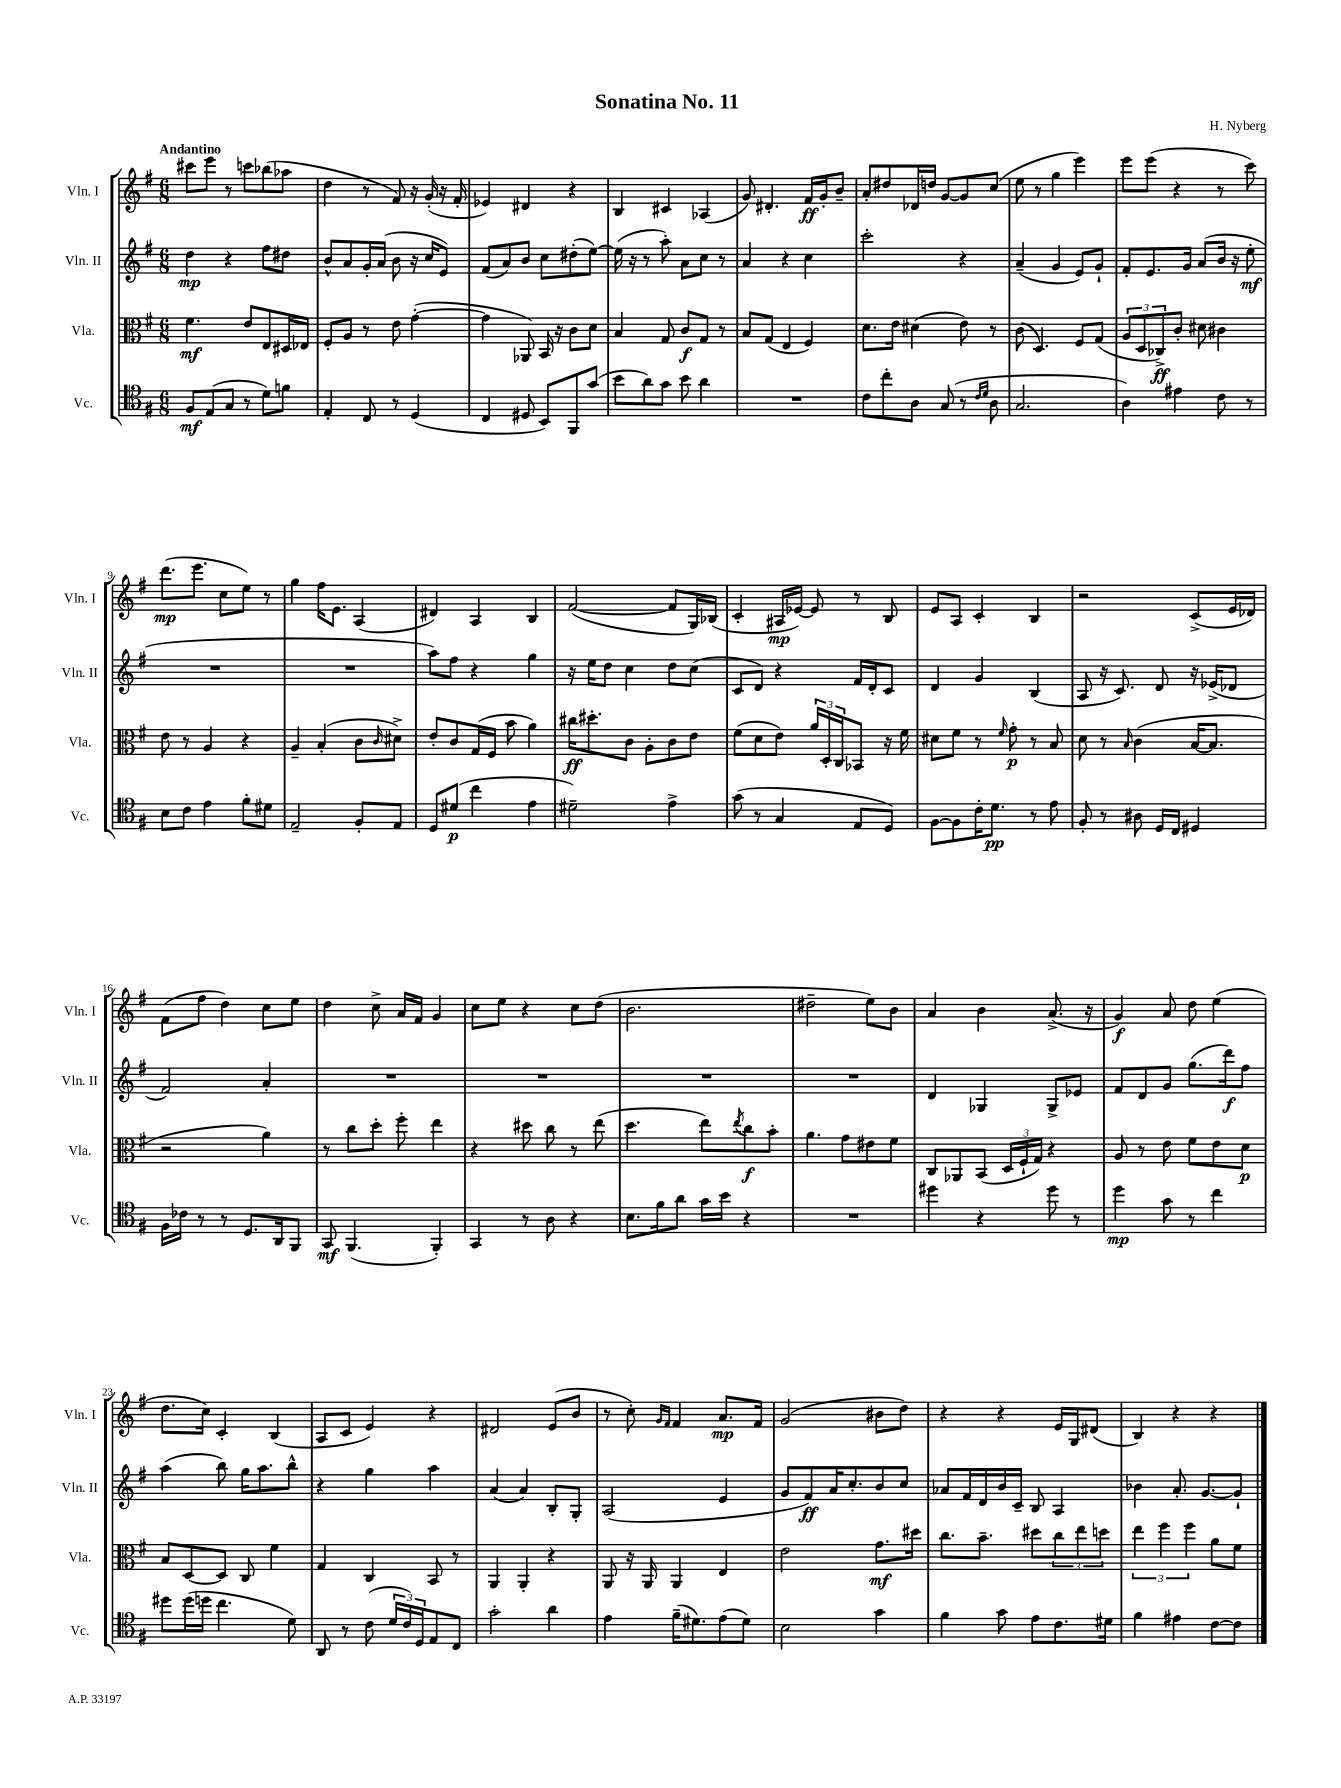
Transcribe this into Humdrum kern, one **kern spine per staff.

**kern	**dynam	**kern	**dynam	**kern	**dynam	**kern	**dynam
*part4	*part4	*part3	*part3	*part2	*part2	*part1	*part1
*staff4	*staff4	*staff3	*staff3	*staff2	*staff2	*staff1	*staff1
*I"Vc.	*	*I"Vla.	*	*I"Vln. II	*	*I"Vln. I	*
*I'Vc.	*	*I'Vla.	*	*I'Vln. II	*	*I'Vln. I	*
*clefC4	*	*clefC3	*	*clefG2	*	*clefG2	*
*k[f#]	*	*k[f#]	*	*k[f#]	*	*k[f#]	*
*M6/8	*	*M6/8	*	*M6/8	*	*M6/8	*
=1	=1	=1	=1	=1	=1	=1	=1
!	!	!	!	!	!	!LO:TX:a:B:t=Andantino	!
8F#/L	mf	4.f#\	mf	4dd\	mp	8ccc#X\L	.
(8E/	.	.	.	.	.	8eee\J	.
8G/J	.	.	.	4r	.	8r	.
8r	.	8e/L	.	.	.	8cccn\L	.
8d\L)	.	8E/	.	8ff#\L	.	(8bb-X\	.
8fn\J	.	16D#X/L	.	8dd#X\J	.	8aa-X\J	.
.	.	16E-X/JJ	.	.	.	.	.
=2	=2	=2	=2	=2	=2	=2	=2
4E'/	.	8F#'/L	.	8b^^/L	.	4dd\	.
.	.	8A/J	.	8a/	.	.	.
8C/	.	8r	.	16g'/L	.	8r	.
.	.	.	.	(16a/JJ	.	.	.
8r	.	8e\	.	8b\	.	8f#/)	.
(4D/	.	([4g'\	.	16r	.	16r	.
.	.	.	.	16cc/KL	.	(16g'/	.
.	.	.	.	8e/J)	.	16r	.
.	.	.	.	.	.	16f#'/	.
=3	=3	=3	=3	=3	=3	=3	=3
4C/	.	4g\]	.	(8f#/L	.	4e-X/)	.
.	.	.	.	8a/)	.	.	.
8D#X/	.	8AA-X/)	.	8b/J	.	4d#X/	.
8BB/L)	.	16BB/	.	8cc\L	.	.	.
.	.	16r	.	.	.	.	.
8FF#/	.	8c\L	.	(8dd#X'\	.	4r	.
(8g/J	.	8d\J	.	[8ee\J)	.	.	.
=4	=4	=4	=4	=4	=4	=4	=4
8b\L	.	4B/	.	(16ee\]	.	4B/	.
.	.	.	.	16r	.	.	.
8a\)	.	.	.	8r	.	.	.
8g\J	.	8G/	.	8aa'\)	.	4c#X/	.
8b\	.	8c/L	f	8a\L	.	.	.
4a\	.	8G/J	.	8cc\J	.	(4A-X/	.
.	.	8r	.	8r	.	.	.
=5	=5	=5	=5	=5	=5	=5	=5
2.r	.	8B/L	.	4a/	.	8g/)	.
.	.	(8G/J	.	.	.	4.d#X'/	.
.	.	4E/	.	4r	.	.	.
.	.	4F#/)	.	4cc\	.	16f#/LL	ff
.	.	.	.	.	.	16g'/J	.
.	.	.	.	.	.	8b~/J	.
=6	=6	=6	=6	=6	=6	=6	=6
8c\L	.	8.d\L	.	2ccc'\	.	8a'/L	.
8cc'\	.	.	.	.	.	8dd#X/	.
.	.	16e\Jk	.	.	.	.	.
8A\J	.	(4d#X\	.	.	.	16d-X/L	.
.	.	.	.	.	.	16ddn/JJ	.
(8G/	.	.	.	.	.	[8g/L	.
8r	.	8e\)	.	4r	.	8g/]	.
16qqc/LL	.	.	.	.	.	.	.
16qqd/JJ	.	.	.	.	.	.	.
8A\	.	8r	.	.	.	(8cc/J	.
=7	=7	=7	=7	=7	=7	=7	=7
2.G/	.	(8c\	.	(4a~/	.	8ee\	.
.	.	4.D/)	.	.	.	8r	.
.	.	.	.	4g/	.	4gg\	.
.	.	8F#/L	.	8e/L)	.	4eee\)	.
.	.	(8G/J	.	8g`/J	.	.	.
=8	=8	=8	=8	=8	=8	=8	=8
4A\)	.	12A/L	.	8f#'/L	.	8eee\L	.
.	.	12D/	.	.	.	.	.
.	.	.	.	8.e/	.	(8eee\J	.
.	.	12C-X^/)	ff	.	.	.	.
4e#X\	.	8c'/J	.	.	.	4r	.
.	.	.	.	16g/Jk	.	.	.
.	.	8d#X\	.	(8a/L	.	.	.
8c\	.	4c#X\	.	16b/Jk	.	8r	.
.	.	.	.	16r	.	.	.
8r	.	.	.	8ee'\	mf	8ccc\)	.
!!LO:LB:g=z
=9	=9	=9	=9	=9	=9	=9	=9
8B\L	.	8e\	.	2.r	.	(8.ddd\L	mp
8c\J	.	8r	.	.	.	.	.
.	.	.	.	.	.	8.eee\J	.
4e\	.	4A/	.	.	.	.	.
.	.	.	.	.	.	8cc\L	.
8f#'\L	.	4r	.	.	.	8ee\J)	.
8d#X\J	.	.	.	.	.	8r	.
=10	=10	=10	=10	=10	=10	=10	=10
2E~/	.	4A~/	.	2.r	.	4gg\	.
.	.	(4B'/	.	.	.	16ff#\KL	.
.	.	.	.	.	.	8.e\J	.
8F#'/L	.	8c\L	.	.	.	(4A/	.
.	.	16qqc/	.	.	.	.	.
8E/J	.	8d#X^\J)	.	.	.	.	.
=11	=11	=11	=11	=11	=11	=11	=11
8D/L	.	8e'/L	.	8aa\L)	.	4d#X/)	.
(8d#X/J	p	8c/	.	8ff#\J	.	.	.
4cc\	.	(16G/L	.	4r	.	4A/	.
.	.	16F#/JJ	.	.	.	.	.
.	.	8b\	.	.	.	.	.
4e\	.	4a\)	.	4gg\	.	4B/	.
=12	=12	=12	=12	=12	=12	=12	=12
2d#X~\)	.	16cc#X\KL	ff	16r	.	([2f#/	.
.	.	8.dd#X'\	.	16ee\KL	.	.	.
.	.	.	.	8dd\J	.	.	.
.	.	8c\J	.	4cc\	.	.	.
.	.	8A'\L	.	.	.	.	.
4e^\	.	8c\	.	8dd\L	.	8f#/L]	.
.	.	8e\J	.	(8cc\J	.	16G/L)	.
.	.	.	.	.	.	(16B-X/JJ	.
=13	=13	=13	=13	=13	=13	=13	=13
(8g\	.	(8f#\L	.	8c/L	.	4c'/	.
8r	.	8d\	.	8d/J)	.	.	.
4G/	.	8e\J)	.	4r	.	16A#X/LL	mp
.	.	.	.	.	.	[16e-X/JJ)	.
.	.	24a/LL	.	.	.	8e-/]	.
.	.	24D'/	.	.	.	.	.
.	.	24C/J	.	.	.	.	.
8E/L	.	8BB-X/J	.	16f#/LL	.	8r	.
.	.	.	.	16d'/J	.	.	.
8D/J)	.	16r	.	8c/J	.	8B/	.
.	.	16f#\	.	.	.	.	.
=14	=14	=14	=14	=14	=14	=14	=14
[8F#\L	.	8d#X\L	.	4d/	.	8e/L	.
8F#\]	.	8f#\J	.	.	.	8A/J	.
16c'\K	.	8r	.	4g/	.	4c'/	.
8.d\J	pp	.	.	.	.	.	.
.	.	16qqf#/	.	.	.	.	.
.	.	8g'\	p	.	.	.	.
8r	.	8r	.	(4B/	.	4B/	.
8e\	.	8B/	.	.	.	.	.
=15	=15	=15	=15	=15	=15	=15	=15
8F#'/	.	8d\	.	8A/	.	2r	.
8r	.	8r	.	16r	.	.	.
.	.	.	.	8.c/)	.	.	.
.	.	16qqB/	.	.	.	.	.
8A#X\	.	(4c\	.	.	.	.	.
16D/LL	.	.	.	8d/	.	.	.
16C/JJ	.	.	.	.	.	.	.
4D#X/	.	[16B/KL	.	16r	.	(8c^/L	.
.	.	8.B/J]	.	(16e-X^/KL	.	.	.
.	.	.	.	8d-X/J	.	16e/L	.
.	.	.	.	.	.	16d-X/JJ)	.
!!LO:LB:g=z
=16	=16	=16	=16	=16	=16	=16	=16
16F#\LL	.	2r	.	2f#/)	.	(8f#\L	.
16c-X\JJ	.	.	.	.	.	.	.
8r	.	.	.	.	.	8ff#\J	.
8r	.	.	.	.	.	4dd\)	.
8.D/L	.	.	.	.	.	.	.
.	.	4a\)	.	4a'/	.	8cc\L	.
16AA/k	.	.	.	.	.	.	.
8FF#/J	.	.	.	.	.	8ee\J	.
=17	=17	=17	=17	=17	=17	=17	=17
8GG/	mf	8r	.	2.r	.	4dd\	.
(4.FF#/	.	8cc\L	.	.	.	.	.
.	.	8dd'\J	.	.	.	8cc^\	.
.	.	8ff#'\	.	.	.	16a/LL	.
.	.	.	.	.	.	16f#/JJ	.
4FF#'/)	.	4ee\	.	.	.	4g/	.
=18	=18	=18	=18	=18	=18	=18	=18
4GG/	.	4r	.	2.r	.	8cc\L	.
.	.	.	.	.	.	8ee\J	.
8r	.	8dd#X\	.	.	.	4r	.
8A\	.	8cc\	.	.	.	.	.
4r	.	8r	.	.	.	8cc\L	.
.	.	(8ee\	.	.	.	(8dd\J	.
=19	=19	=19	=19	=19	=19	=19	=19
8.B\L	.	4.dd\	.	2.r	.	2.b\	.
16f#\k	.	.	.	.	.	.	.
8a\J	.	.	.	.	.	.	.
16g\LL	.	8ee\L)	.	.	.	.	.
16b\JJ	.	.	.	.	.	.	.
.	.	8qee/	.	.	.	.	.
4r	.	8cc\	f	.	.	.	.
.	.	8b'\J	.	.	.	.	.
=20	=20	=20	=20	=20	=20	=20	=20
2.r	.	4.a\	.	2.r	.	2dd#X~\	.
.	.	8g\L	.	.	.	.	.
.	.	8e#X\	.	.	.	8ee\L)	.
.	.	8f#\J	.	.	.	8b\J	.
=21	=21	=21	=21	=21	=21	=21	=21
4dd#X\	.	8C/L	.	4d/	.	4a/	.
.	.	8AA-X/	.	.	.	.	.
4r	.	(8BB/J	.	4G-X/	.	4b\	.
.	.	24D/LL	.	.	.	.	.
.	.	24F#`/	.	.	.	.	.
.	.	24G/JJ)	.	.	.	.	.
8dd#\	.	4r	.	8G-^/L	.	(8.a^/	.
8r	.	.	.	8e-X/J	.	.	.
.	.	.	.	.	.	16r	.
=22	=22	=22	=22	=22	=22	=22	=22
4dd\	mp	8A/	.	8f#/L	.	4g/)	f
.	.	8r	.	8d/	.	.	.
8g\	.	8e\	.	8g/J	.	8a/	.
8r	.	8f#\L	.	(8.gg\L	.	8dd\	.
4cc\	.	8e\	.	.	.	(4ee\	.
.	.	.	.	16ddd\k)	f	.	.
.	.	8d\J	p	8ff#\J	.	.	.
!!LO:LB:g=z
=23	=23	=23	=23	=23	=23	=23	=23
8dd#X\L	.	8B/L	.	(4aa\	.	8.dd\L	.
(16dd#\L	.	[8D/	.	.	.	.	.
16ddn\JJ	.	.	.	.	.	16cc\Jk)	.
4.cc\	.	8D/J]	.	8bb\)	.	4c'/	.
.	.	8C/	.	16gg\KL	.	.	.
.	.	.	.	8.aa\	.	.	.
.	.	4f#\	.	.	.	(4B/	.
8d\)	.	.	.	8bb^^\J	.	.	.
=24	=24	=24	=24	=24	=24	=24	=24
8AA/	.	4G/	.	4r	.	8A/L	.
8r	.	.	.	.	.	8c/J	.
(8c\	.	4C/	.	4gg\	.	4e/)	.
24d/LL	.	.	.	.	.	.	.
24c/)	.	.	.	.	.	.	.
24D/J	.	.	.	.	.	.	.
8E/	.	8BB/	.	4aa\	.	4r	.
8C/J	.	8r	.	.	.	.	.
=25	=25	=25	=25	=25	=25	=25	=25
2g'\	.	4AA/	.	(4a/	.	2d#X/	.
.	.	4AA'/	.	4a/)	.	.	.
4a\	.	4r	.	8B'/L	.	(8e/L	.
.	.	.	.	8G'/J	.	8b/J	.
=26	=26	=26	=26	=26	=26	=26	=26
4e\	.	8AA/	.	(2A/	.	8r	.
.	.	16r	.	.	.	8cc'\)	.
.	.	16AA/	.	.	.	.	.
.	.	.	.	.	.	16qqg/LL	.
.	.	.	.	.	.	16qqf#/JJ	.
(16f#~\KL	.	4AA/	.	.	.	4f#/	.
8.d#X\)	.	.	.	.	.	.	.
(8e\	.	4E/	.	4e/	.	8.a/L	mp
8d#\J)	.	.	.	.	.	.	.
.	.	.	.	.	.	16f#/Jk	.
=27	=27	=27	=27	=27	=27	=27	=27
2B\	.	2e\	.	8g/L	.	(2g/	.
.	.	.	.	8f#/)	ff	.	.
.	.	.	.	16a/K	.	.	.
.	.	.	.	8.cc'/	.	.	.
4g\	.	8.g\L	mf	8b/	.	8b#X\L	.
.	.	.	.	8cc/J	.	8dd\J)	.
.	.	16dd#X\Jk	.	.	.	.	.
=28	=28	=28	=28	=28	=28	=28	=28
4f#\	.	8.cc\L	.	8a-X/L	.	4r	.
.	.	.	.	16f#/L	.	.	.
.	.	8.b~\J	.	16d/	.	.	.
8g\	.	.	.	16b/	.	4r	.
.	.	.	.	16c~/JJ	.	.	.
8e\L	.	8dd#X\L	.	8B/	.	.	.
8.c\	.	12cc\	.	4A/	.	16e/LL	.
.	.	.	.	.	.	16G/J	.
.	.	12ee\	.	.	.	.	.
.	.	.	.	.	.	(8d#X/J	.
.	.	12ddn\J	.	.	.	.	.
16d#X\Jk	.	.	.	.	.	.	.
=29	=29	=29	=29	=29	=29	=29	=29
4f#\	.	6ee\	.	4b-X\	.	4B/)	.
.	.	6ff#\	.	.	.	.	.
4e#X\	.	.	.	8.a'/	.	4r	.
.	.	6ff#\	.	.	.	.	.
.	.	.	.	[8.g/L	.	.	.
[8c\L	.	8a\L	.	.	.	4r	.
8c\J]	.	8f#\J	.	8g`/J]	.	.	.
==	==	==	==	==	==	==	==
*-	*-	*-	*-	*-	*-	*-	*-
